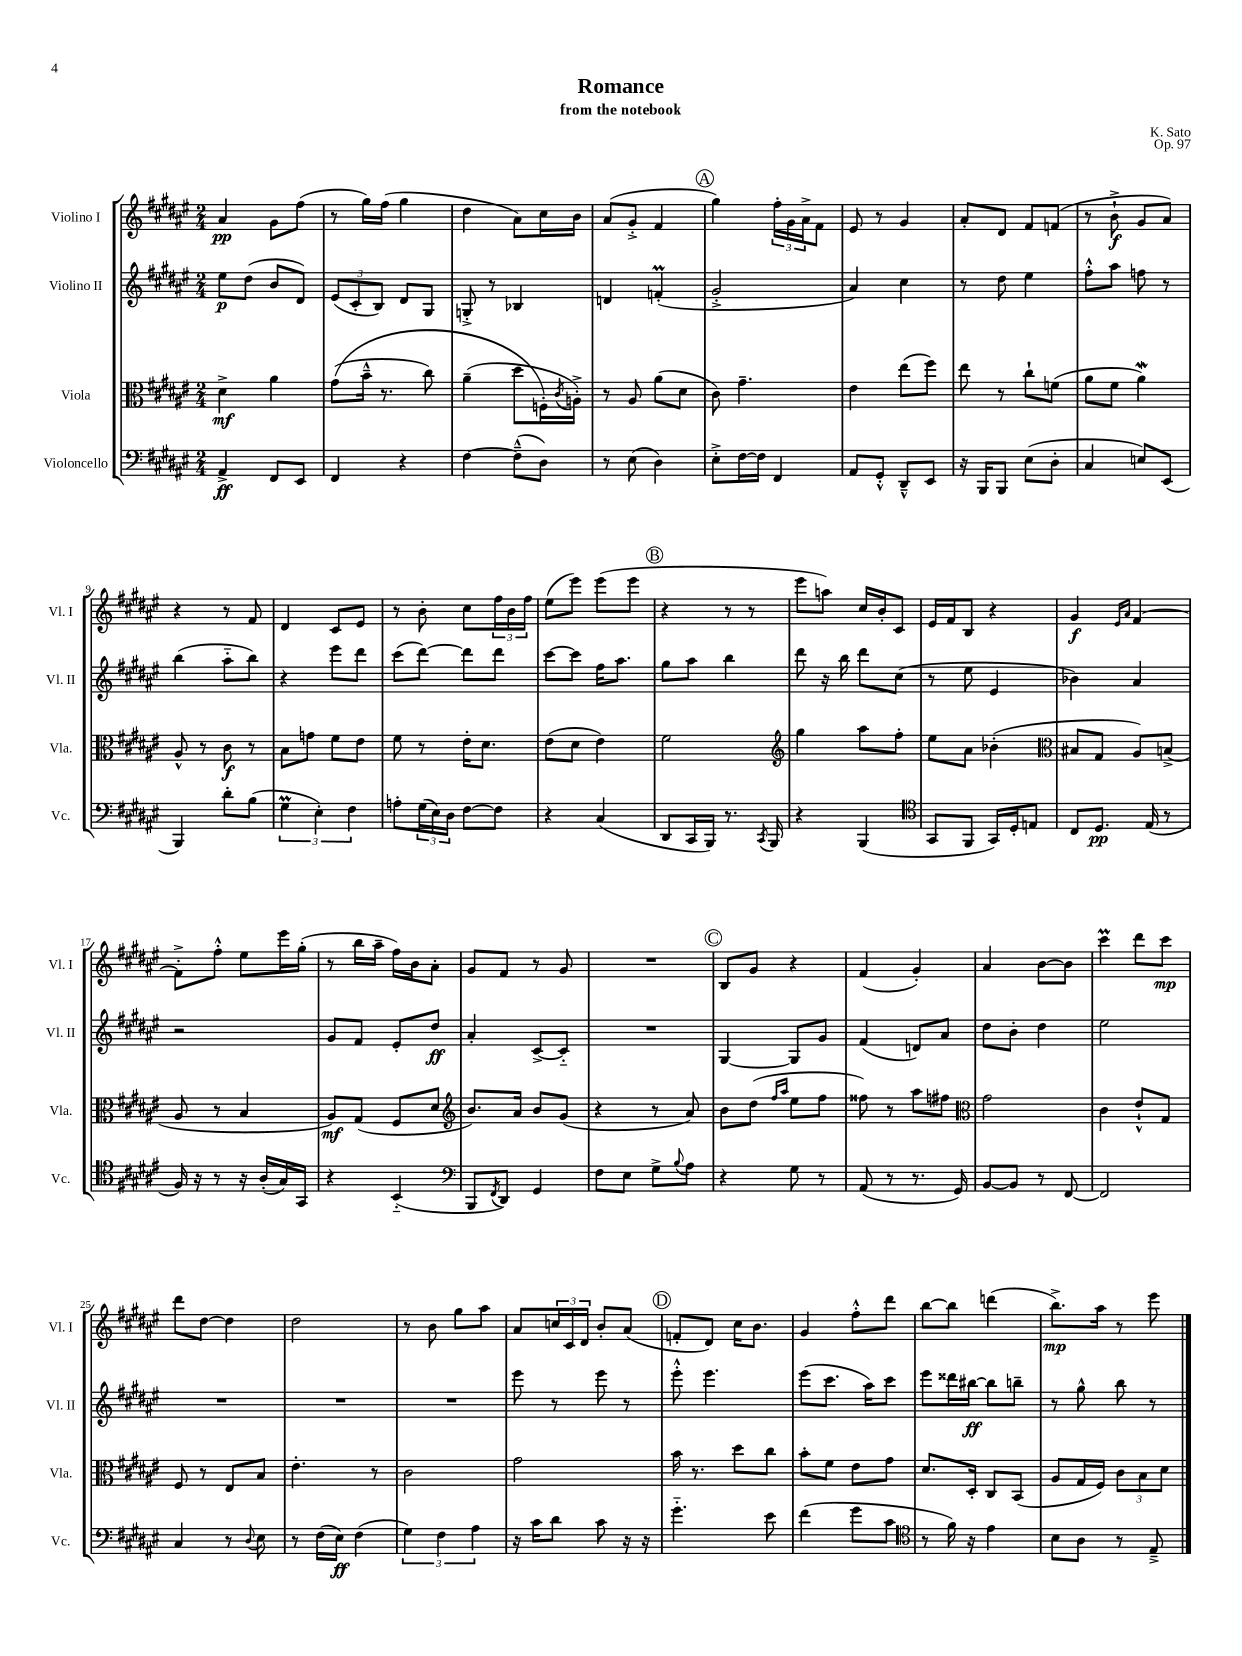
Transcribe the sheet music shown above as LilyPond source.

\header { title = "Romance" composer = "K. Sato" subtitle = "from the notebook" opus = "Op. 97" }
<<
\new StaffGroup <<
\new Staff = "s0" \with { instrumentName = "Violino I" shortInstrumentName = "Vl. I" } {
    \clef treble \key fis \major \numericTimeSignature \time 2/4
    ais'4\pp gis'8 fis''8( |
    r8 gis''16) fis''16( gis''4 |
    dis''4 ais'8) cis''16 b'16 |
    ais'8( gis'8-.-> fis'4 |
    \mark \markup { \circle "A" } gis''4) \tuplet 3/2 { fis''16-. gis'16 ais'16-> } fis'8 |
    eis'8 r8 gis'4 |
    ais'8-. dis'8 fis'8 f'8( |
    r8 b'8-!->\f gis'8 ais'8) |
    r4 r8 fis'8 |
    dis'4 cis'8 eis'8 |
    r8 b'8-. cis''8 \tuplet 3/2 { fis''16 b'16 fis''16 } |
    eis''8( eis'''8) eis'''8( eis'''8 |
    \mark \markup { \circle "B" } r4 r8 r8 |
    eis'''8 a''8) cis''16 b'16-. cis'8 |
    eis'16 fis'16 b8 r4 |
    gis'4\f \grace { eis'16 ais'16 } fis'4~ |
    fis'8-.-> fis''8-.-^ eis''8 eis'''16 gis''16-.( |
    r8 b''16 ais''16-- fis''16) b'16 ais'8-. |
    gis'8 fis'8 r8 gis'8 |
    R2 |
    \mark \markup { \circle "C" } b8 gis'8 r4 |
    fis'4( gis'4-.) |
    ais'4 b'8~ b'8 |
    cis'''4\prall dis'''8 cis'''8\mp |
    dis'''8 dis''8~ dis''4 |
    dis''2 |
    r8 b'8 gis''8 ais''8 |
    ais'8 \tuplet 3/2 { c''16 cis'16 dis'16 } b'8-. ais'8( |
    \mark \markup { \circle "D" } f'8-. dis'8) cis''16 b'8. |
    gis'4 fis''8-.-^ dis'''8 |
    b''8~ b''8 d'''4( |
    b''8.->\mp) ais''16 r8 eis'''8 \bar "|." |
}
\new Staff = "s1" \with { instrumentName = "Violino II" shortInstrumentName = "Vl. II" } {
    \clef treble \key fis \major \numericTimeSignature \time 2/4
    eis''8\p dis''8( b'8 dis'8) |
    \tuplet 3/2 { eis'8( cis'8-. b8) } dis'8 gis8 |
    g8-.-> r8 bes4 |
    d'4 f'4-.\prall( |
    \mark \markup { \circle "A" } gis'2-.-> |
    ais'4) cis''4 |
    r8 dis''8 eis''4 |
    fis''8-.-^ ais''8 f''8 r8 |
    b''4( ais''8-_ b''8) |
    r4 eis'''8 dis'''8 |
    cis'''8( dis'''8~) dis'''8 dis'''8 |
    cis'''8~ cis'''8 fis''16 ais''8. |
    \mark \markup { \circle "B" } gis''8 ais''8 b''4 |
    dis'''8 r16 b''16 dis'''8 cis''8( |
    r8 eis''8 eis'4 |
    bes'4) ais'4 |
    r2 |
    gis'8 fis'8 eis'8-. dis''8\ff |
    ais'4-. cis'8~-> cis'8-_ |
    R2 |
    \mark \markup { \circle "C" } gis4~ gis8 gis'8 |
    fis'4( d'8) ais'8 |
    dis''8 b'8-. dis''4 |
    eis''2 |
    R2 |
    R2 |
    R2 |
    eis'''8 r8 eis'''8 r8 |
    \mark \markup { \circle "D" } eis'''8-.-^ eis'''4. |
    eis'''8( cis'''8. ais''16) cis'''8 |
    eis'''8 disis'''16 bis''16~\ff bis''8 b''8-- |
    r8 gis''8-^ b''8 r8 \bar "|." |
}
\new Staff = "s2" \with { instrumentName = "Viola" shortInstrumentName = "Vla." } {
    \clef alto \key fis \major \numericTimeSignature \time 2/4
    dis'4->\mf ais'4 |
    gis'8(\( b'16---^ r8. cis''8) |
    ais'4--( dis''8 f16-.\) \acciaccatura { cis'8 } a16-.->) |
    r8 ais8 ais'8( dis'8 |
    \mark \markup { \circle "A" } cis'8) gis'4.-- |
    eis'4 eis''8( fis''8) |
    eis''8 r8 cis''8-! f'8( |
    ais'8 fis'8 ais'4\mordent) |
    ais8-^ r8 cis'8\f r8 |
    b8 g'8 fis'8 eis'8 |
    fis'8 r8 eis'16-. dis'8. |
    eis'8( dis'8 eis'4) |
    \mark \markup { \circle "B" } fis'2 |
    \clef treble gis''4 ais''8 fis''8-. |
    eis''8 ais'8 bes'4-.( |
    \clef alto bis8 gis8 ais8) b8->( |
    ais8 r8 b4 |
    ais8\mf) gis8( fis8 dis'8 |
    \clef treble b'8.) ais'16 b'8 gis'8( |
    r4 r8 ais'8) |
    \mark \markup { \circle "C" } b'8 dis''8( \grace { fis''16 ais''16 } eis''8 fis''8 |
    fisis''8) r8 ais''8 fis''8 |
    \clef alto gis'2 |
    cis'4 eis'8-!-^ gis8 |
    fis8 r8 eis8 b8 |
    eis'4.-. r8 |
    cis'2 |
    gis'2 |
    \mark \markup { \circle "D" } b'16 r8. dis''8 cis''8 |
    b'8-. fis'8 eis'8 gis'8 |
    dis'8. dis16-. cis8 b,8( |
    ais8 gis16 fis16) \tuplet 3/2 { cis'8 b8 dis'8 } \bar "|." |
}
\new Staff = "s3" \with { instrumentName = "Violoncello" shortInstrumentName = "Vc." } {
    \clef bass \key fis \major \numericTimeSignature \time 2/4
    ais,4->\ff fis,8 eis,8 |
    fis,4 r4 |
    fis4~ fis8---^( dis8) |
    r8 eis8( dis4) |
    \mark \markup { \circle "A" } eis8-.-> fis16~ fis16 fis,4 |
    ais,8 gis,8-.-^ dis,8---^ eis,8 |
    r16 b,,16 b,,8 eis8( dis8-. |
    cis4 e8) eis,8( |
    b,,4) dis'8-. b8( |
    \tuplet 3/2 { gis4\prall eis4-.) fis4 } |
    a8-. \tuplet 3/2 { gis16( eis16) dis16 } fis8~ fis8 |
    r4 cis4( |
    \mark \markup { \circle "B" } dis,8 cis,16 b,,16) r8. \acciaccatura { cis,8 } b,,16 |
    r4 b,,4( |
    \clef tenor gis,8 fis,8 gis,16) dis16-. e8 |
    cis8 dis8.\pp eis16( r8 |
    fis16) r16 r8 r16 ais16-.( gis16) gis,16 |
    r4 b,4-_( |
    \clef bass b,,8 \acciaccatura { fis,8 } dis,8) gis,4 |
    fis8 eis8 gis8-> \appoggiatura { b8 } ais8 |
    \mark \markup { \circle "C" } r4 gis8 r8 |
    ais,8( r8 r8. gis,16) |
    b,8~ b,8 r8 fis,8~ |
    fis,2 |
    cis4 r8 \appoggiatura { dis8 } eis8 |
    r8 fis16( eis16\ff) fis4( |
    \tuplet 3/2 { gis4) fis4 ais4 } |
    r16 cis'16 dis'8 cis'8 r16 r16 |
    \mark \markup { \circle "D" } gis'4.-_ eis'8 |
    fis'4( gis'8 cis'8 |
    \clef tenor r8 fis'16) r16 eis'4 |
    b8 ais8 r8 eis8---> \bar "|." |
}
>>
>>
